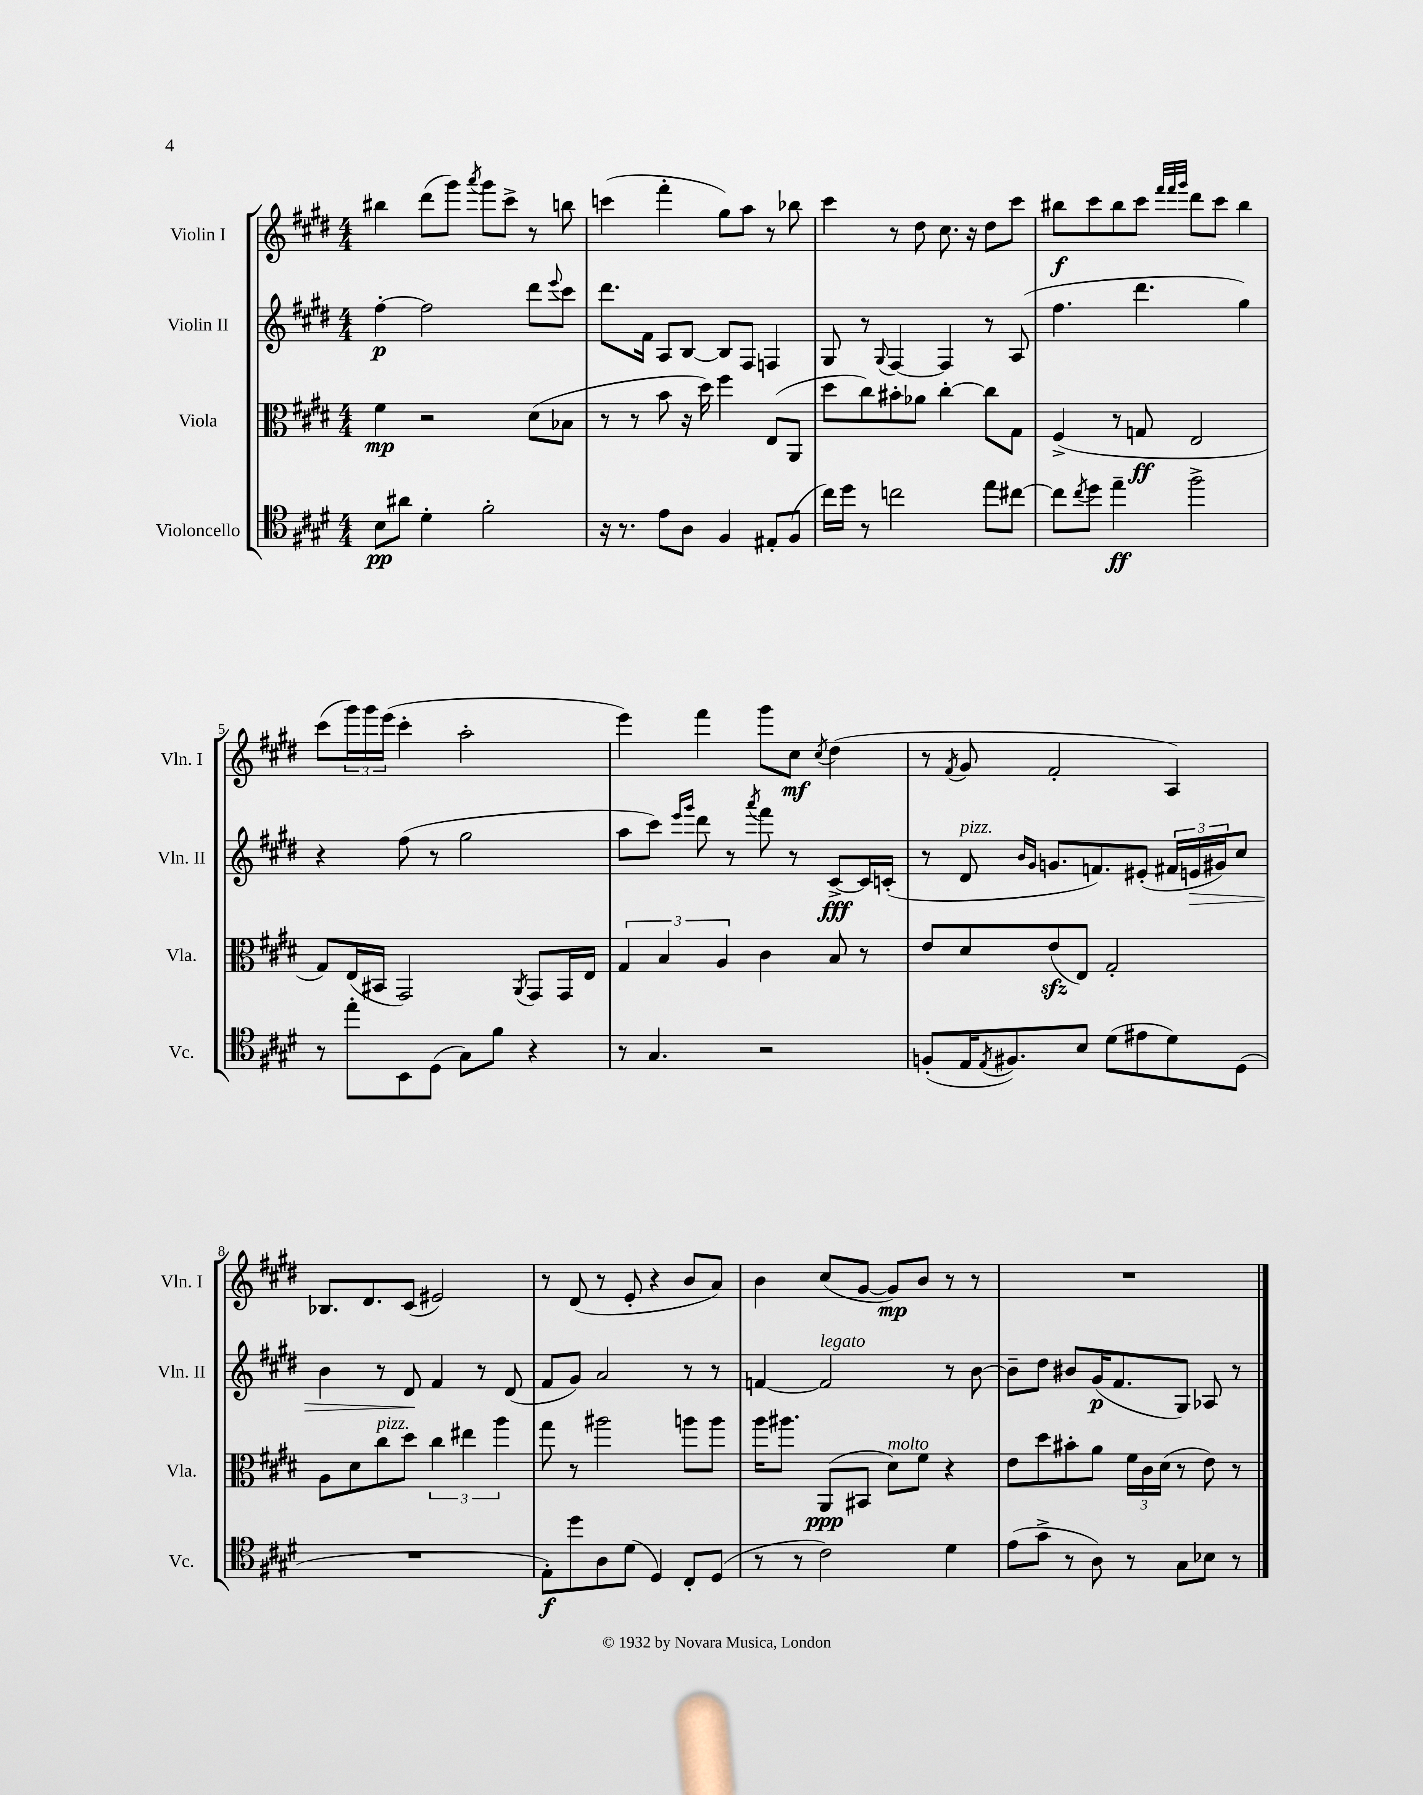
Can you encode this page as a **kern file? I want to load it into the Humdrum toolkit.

**kern	**dynam	**kern	**dynam	**kern	**dynam	**kern	**dynam
*part4	*part4	*part3	*part3	*part2	*part2	*part1	*part1
*staff4	*staff4	*staff3	*staff3	*staff2	*staff2	*staff1	*staff1
*I"Violoncello	*	*I"Viola	*	*I"Violin II	*	*I"Violin I	*
*I'Vc.	*	*I'Vla.	*	*I'Vln. II	*	*I'Vln. I	*
*clefC4	*	*clefC3	*	*clefG2	*	*clefG2	*
*k[f#c#g#d#]	*	*k[f#c#g#d#]	*	*k[f#c#g#d#]	*	*k[f#c#g#d#]	*
*M4/4	*	*M4/4	*	*M4/4	*	*M4/4	*
=1	=1	=1	=1	=1	=1	=1	=1
8B\L	pp	4f#\	mp	[4ff#'\	p	4bb#X\	.
8a#X\J	.	.	.	.	.	.	.
4d#'\	.	2r	.	2ff#\]	.	(8ddd#\L	.
.	.	.	.	.	.	8ggg#\J)	.
.	.	.	.	.	.	8qaaa/	.
2f#'\	.	.	.	.	.	8ggg#\L	.
.	.	.	.	.	.	8ccc#^\J	.
.	.	(8d#\L	.	8ddd#\L	.	8r	.
.	.	.	.	8qqeee/	.	.	.
.	.	8B-X\J	.	8ccc#\J	.	8bbn\	.
=2	=2	=2	=2	=2	=2	=2	=2
16r	.	8r	.	8.ddd#\L	.	(4cccn\	.
8.r	.	.	.	.	.	.	.
.	.	8r	.	.	.	.	.
.	.	.	.	16f#\Jk	.	.	.
8e\L	.	8b\	.	8A/L	.	4fff#'\	.
8A\J	.	16r	.	[8B/J	.	.	.
.	.	16dd#\)	.	.	.	.	.
4F#/	.	4ff#\	.	8B/L]	.	8gg#\L)	.
.	.	.	.	8F#/J	.	8aa\J	.
8E#X'/L	.	(8E/L	.	4Fn/	.	8r	.
(8F#/J	.	8AA/J	.	.	.	8bb-X\	.
=3	=3	=3	=3	=3	=3	=3	=3
16cc#\LL)	.	8dd#\L	.	8G#/	.	4ccc#\	.
16dd#\JJ	.	.	.	.	.	.	.
8r	.	8cc#\)	.	8r	.	.	.
.	.	.	.	8qqG#/	.	.	.
2ccn\	.	8b#X'\	.	[4F#/	.	8r	.
.	.	8a-X\J	.	.	.	8dd#\	.
.	.	[4cc#'\	.	4F#/]	.	8.cc#\	.
.	.	.	.	.	.	16r	.
8ee\L	.	8cc#\L]	.	8r	.	8dd#\L	.
[8cc#X\J	.	8G#\J	.	(8A/	.	8ccc#\J	.
=4	=4	=4	=4	=4	=4	=4	=4
8cc#\L]	.	(4F#^/	.	4.ff#\	.	8bb#X\L	f
8qcc#/	.	.	.	.	.	.	.
8dd#\J	.	.	.	.	.	8ccc#\	.
4ee~\	ff	8r	.	.	.	8bb#\	.
.	.	8Gn/	ff	4.ddd#\	.	8ccc#\J	.
.	.	.	.	.	.	32qqfff#/LLL	.
.	.	.	.	.	.	32qqfff#/	.
.	.	.	.	.	.	32qqggg#/JJJ	.
2ff#^\	.	2E/	.	.	.	8ddd#\L	.
.	.	.	.	.	.	8ccc#\J	.
.	.	.	.	4gg#\)	.	4bb#\	.
!!LO:LB:g=z
=5	=5	=5	=5	=5	=5	=5	=5
8r	.	8G#/L)	.	4r	.	(8ccc#\L	.
8ee'\L	.	(16E/L	.	.	.	24ggg#\L)	.
.	.	.	.	.	.	24ggg#\	.
.	.	16BB#X/JJ	.	.	.	.	.
.	.	.	.	.	.	(24eee\JJ	.
8BB\	.	2GG#/)	.	(8ff#\	.	4ccc#'\	.
(8D#\J	.	.	.	8r	.	.	.
8G#\L)	.	.	.	2gg#\	.	2aa'\	.
8f#\J	.	.	.	.	.	.	.
.	.	8qAA/	.	.	.	.	.
4r	.	8GG#/L	.	.	.	.	.
.	.	16GG#/L	.	.	.	.	.
.	.	16E/JJ	.	.	.	.	.
=6	=6	=6	=6	=6	=6	=6	=6
8r	.	6G#/	.	8aa\L	.	4eee\)	.
4.G#/	.	.	.	8ccc#\J)	.	.	.
.	.	6B/	.	.	.	.	.
.	.	.	.	16qqeee/LL	.	.	.
.	.	.	.	16qqggg#/JJ	.	.	.
.	.	.	.	8ddd#\	.	4fff#\	.
.	.	6A/	.	.	.	.	.
.	.	.	.	8r	.	.	.
.	.	.	.	8qaaa/	.	.	.
2r	.	4c#\	.	8fff#\	.	8ggg#\L	.
.	.	.	.	8r	.	8cc#\J	mf
.	.	.	.	.	.	8qcc#/	.
.	.	8B/	.	[8c#^/L	fff	(4dd#\	.
.	.	8r	.	16c#/L]	.	.	.
.	.	.	.	(16cn'/JJ	.	.	.
=7	=7	=7	=7	=7	=7	=7	=7
(8Fn'/L	.	8e/L	.	8r	.	8r	.
.	.	.	.	.	.	8qf#/	.
!	!	!	!	!LO:TX:a:i:t=pizz.	!	!	!
16E/K	.	8d#/	.	8d#/	.	8g#/	.
8qE/	.	.	.	.	.	.	.
8.F#X/)	.	.	.	.	.	.	.
.	.	.	.	16qqb/LL	.	.	.
.	.	.	.	16qqg#/JJ	.	.	.
.	.	(8ezz/	.	8.gn/L	.	2f#'/	.
8B/J	.	8E/J)	.	.	.	.	.
.	.	.	.	8.fn/)	.	.	.
(8d#\L	.	2G#'/	.	.	.	.	.
8e#X\	.	.	.	(8e#X'/J	.	.	.
8d#\)	.	.	.	24f#X/LL	.	4A/)	.
!	!	!	!	!	!LO:HP:b	!	!
.	.	.	.	24en/	>	.	.
.	.	.	.	24g#X/J)	.	.	.
(8D#\J	.	.	.	8cc#/J	.	.	.
!!LO:LB:g=z
=8	=8	=8	=8	=8	=8	=8	=8
1r	.	8A\L	.	4b\	.	8.B-X/L	.
.	.	8d#\	.	.	.	.	.
.	.	.	.	.	.	8.d#/	.
!	!	!LO:TX:a:i:t=pizz.	!	!	!	!	!
.	.	8cc#\	.	8r	.	.	.
.	.	8dd#\J	.	8d#/	.	(8c#/J	.
.	.	6cc#\	.	4f#/	]	2e#X/)	.
.	.	6ee#X\	.	.	.	.	.
.	.	.	.	8r	.	.	.
.	.	6aa\	.	.	.	.	.
.	.	.	.	(8d#/	.	.	.
=9	=9	=9	=9	=9	=9	=9	=9
8E'\L)	f	8gg#\	.	8f#/L	.	8r	.
8dd#\	.	8r	.	8g#/J)	.	(8d#/	.
8A\	.	2aa#X\	.	2a/	.	8r	.
(8d#\J	.	.	.	.	.	8e'/	.
4D#/)	.	.	.	.	.	4r	.
8C#'/L	.	8aan\L	.	8r	.	8b/L	.
(8D#/J	.	8aa\J	.	8r	.	8a/J)	.
=10	=10	=10	=10	=10	=10	=10	=10
8r	.	16aa\KL	.	[4fn/	.	4b\	.
.	.	8.aa#X\J	.	.	.	.	.
8r	.	.	.	.	.	.	.
!	!	!	!	!LO:TX:a:i:t=legato	!	!	!
2c#\)	.	(8AA/L	ppp	2f/]	.	(8cc#/L	.
.	.	8BB#X/J	.	.	.	[8g#/J	.
!	!	!LO:TX:a:i:t=molto	!	!	!	!	!
.	.	8d#\L)	.	.	.	8g#/L])	mp
.	.	8f#\J	.	.	.	8b/J	.
4d#\	.	4r	.	8r	.	8r	.
.	.	.	.	[8b\	.	8r	.
=11	=11	=11	=11	=11	=11	=11	=11
(8e\L	.	8e\L	.	8b~\L]	.	1r	.
8g#^\J	.	8dd#\	.	8dd#\J	.	.	.
8r	.	8b#X'\	.	8b#X/L	.	.	.
8A\)	.	8a\J	.	(16g#/K	p	.	.
.	.	.	.	8.f#/	.	.	.
8r	.	24f#\LL	.	.	.	.	.
.	.	24c#\	.	.	.	.	.
.	.	(24d#\JJ	.	.	.	.	.
8G#\L	.	8r	.	8G#/J)	.	.	.
8B-X\J	.	8e\)	.	8A-X/	.	.	.
8r	.	8r	.	8r	.	.	.
==	==	==	==	==	==	==	==
*-	*-	*-	*-	*-	*-	*-	*-
